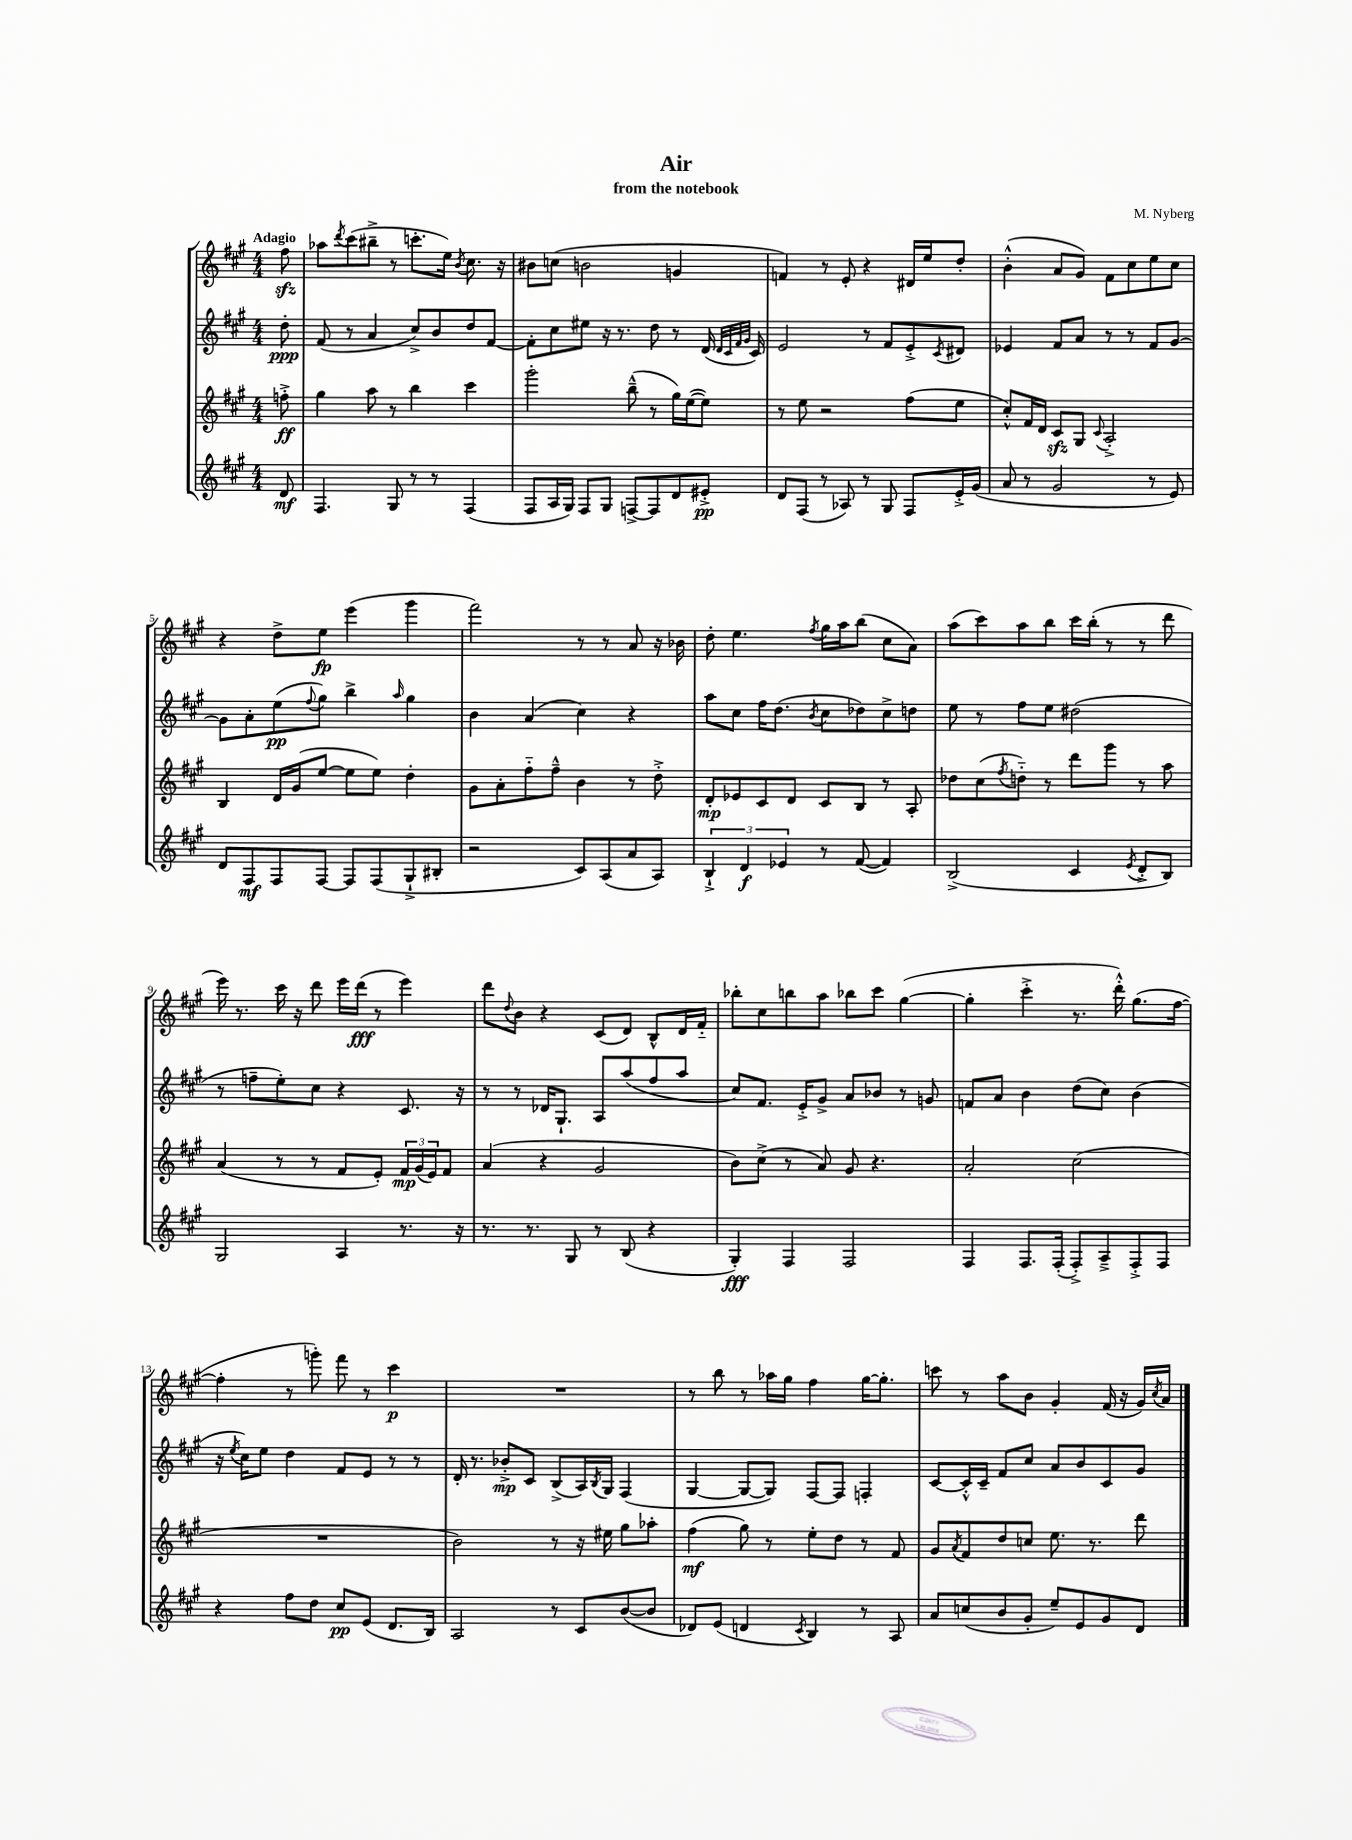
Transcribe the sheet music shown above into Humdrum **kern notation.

**kern	**kern	**kern	**kern
*staff4	*staff3	*staff2	*staff1
*clefG2	*clefG2	*clefG2	*clefG2
*k[f#c#g#]	*k[f#c#g#]	*k[f#c#g#]	*k[f#c#g#]
*M4/4	*M4/4	*M4/4	*M4/4
8d	8ff'^	8dd'	8ff#
=	=	=	=
4.F#	4gg#	(8f#	8aa-
.	.	.	8qddd
.	.	8r	(8ccc#
.	8aa	4a	8bb#~^
8G#	8r	.	8r
8r	4bb	8cc#^)	8.ccc'
8r	.	8b	.
.	.	.	16ee)
.	.	.	8qb
(4F#	4ccc#	8dd	8.cc#
.	.	[8f#	.
.	.	.	16r
=	=	=	=
8F#	2ggg#'	8f#']	8b#
16A	.	8cc#	(8cc
16G#)	.	.	.
8F#	.	8ee#	2b
8G#	.	16r	.
.	.	8.r	.
[8F^	(8bb~^^	.	.
8F]	8r	8dd	.
8d	16gg#)	8r	4g
.	([16ee	.	.
8e#'^	8ee])	(16d	.
.	.	32qqd	.
.	.	32qqc#	.
.	.	32qqf#	.
.	.	32qqg#	.
.	.	16c#)	.
=	=	=	=
8d	8r	2e	4f)
(8F#	8ee	.	.
8r	2r	.	8r
8A-)	.	.	8e'
8r	.	8r	4r
8G#	.	8f#	.
8F#	(8ff#	8e'^	16d#
.	.	.	16ee
.	.	8qc#	.
16e'^	8ee	8d#	8dd'
(16g#	.	.	.
=	=	=	=
8a	8cc#'^^)	4e-	(4b'^^
8r	16f#	.	.
.	16d	.	.
2g#	8c#	8f#	8a
.	8G#	8a	8g#)
.	8qqc#	.	.
.	2A'^	8r	8f#
.	.	8r	8cc#
8r	.	8f#	8ee
8e)	.	[8g#	8cc#
=	=	=	=
8d	4B	8g#]	4r
8F#	.	8a'	.
8F#	16d	(8ee	8dd^
.	(16g#	.	.
.	.	8qqff#	.
[8F#	[8ee	8gg#)	8ee
8F#]	8ee]	4bb^	(4eee
(8F#	8ee)	.	.
.	.	16qqaa	.
8G#`^	4dd'	4gg#	4ggg#
8B#'	.	.	.
=	=	=	=
2r	8g#	4b	2fff#)
.	8a'	.	.
.	8ff#'~	(4a	.
.	8ff#~^^	.	.
8c#)	4b	4cc#)	8r
(8A	.	.	8r
8a	8r	4r	8a
8A)	8dd'^	.	16r
.	.	.	16b-
=	=	=	=
6B`^	8d'	8aa	8dd'
.	8e-	8cc#	4.ee
6d	.	.	.
.	8c#	16ff#	.
.	.	(8.dd	.
6e-	.	.	.
.	8d	.	.
.	.	8qb	8qff#
8r	8c#	8cc#	16gg#
.	.	.	16aa
([8f#	8B	8dd-)	(8bb
4f#])	8r	8cc#^	8cc#
.	8A'	8dd	8a)
=	=	=	=
(2B^	8dd-	8ee	(8aa
.	(8cc#	8r	8ccc#)
.	8qff#	.	.
.	8dd'~)	8ff#	8aa
.	8r	8ee	8bb
4c#	8ddd	(2dd#	16ccc#
.	.	.	(16bb'
.	8ggg#	.	8r
8qe	.	.	.
8d'^	8r	.	8r
8B)	8aa	.	8ddd
=	=	=	=
2G#	(4a	8r	16eee)
.	.	.	8.r
.	.	8ff~	.
.	8r	8ee')	16ccc#
.	.	.	16r
.	8r	8cc#	8ddd
4A	8f#	4r	16eee
.	.	.	(16ddd
.	8e')	.	8r
8.r	24f#	8.c#	4eee)
.	(24g#	.	.
.	24e)	.	.
.	8f#	.	.
16r	.	16r	.
=	=	=	=
8.r	(4a	8r	8ddd
.	.	.	8qqdd
.	.	8r	8b
8.r	.	.	.
.	4r	16d-	4r
.	.	8.G#`	.
8G#	.	.	.
8r	2g#	8A	(8c#
(8B	.	(8aa	8d)
4r	.	8ff#	8B^^
.	.	8aa	16d
.	.	.	16f#'~
=	=	=	=
4G#')	8b)	8cc#)	8bb-'
.	(8cc#^	8.f#	8cc#
4F#	8r	.	8bb
.	.	16e'^	.
.	8a)	8g#^	8aa
2F#	8g#	8a	8bb-
.	4.r	8b-	8ccc#
.	.	8r	([4gg#
.	.	8g	.
=	=	=	=
4F#	2a'	8f	4gg#']
.	.	8a	.
8.F#	.	4b	4ccc#'^
(16F#'	.	.	.
8F#'^)	(2cc#	(8dd	8.r
8A~^	.	8cc#)	.
.	.	.	16ddd'^^)
8F#'^	.	(4b	(8.gg#
8F#	.	.	.
.	.	.	[16ff#
=	=	=	=
4r	1r	16r	4ff#']
.	.	8qee	.
.	.	16cc#)	.
.	.	8ee	.
8ff#	.	4dd	8r
8dd	.	.	8ggg')
8cc#	.	8f#	8fff#
(8e	.	8e	8r
8.d	.	8r	4ccc#
.	.	8r	.
16B)	.	.	.
=	=	=	=
2A	2b)	16d'	1r
.	.	8.r	.
.	.	8b-'^	.
.	.	8c#	.
8r	8r	(8B^	.
8c#	16r	16A)	.
.	.	8qB	.
.	16ee#	16G#	.
([8b	8gg#	(4F#	.
8b]	8aa-'	.	.
=	=	=	=
8d-)	(4ff#	[4G#	8r
(8e	.	.	8bb
4d	8gg#)	8G#_	8r
.	8r	8G#])	16aa-
.	.	.	16gg#
8qc#	.	.	.
4B)	8ee'	[8F#	4ff#
.	8dd	8F#]	.
8r	8r	4F'	[16gg#
.	.	.	8.gg#']
8A	8f#	.	.
=	=	=	=
8a	8g#	[8c#	8ccc
.	8qa	.	.
(8cc	8f#	16c#'^^]	8r
.	.	16c#~	.
8b	8dd	8f#	8aa
8g#'	8cc	8cc#	8b
8ee~)	8.ee	8a	4g#'
8e	.	8b	.
.	8.r	.	.
8g#	.	8c#	(16f#
.	.	.	16r
8d	8ddd	8g#	16g#)
.	.	.	8qcc#
.	.	.	16a
==	==	==	==
*-	*-	*-	*-
